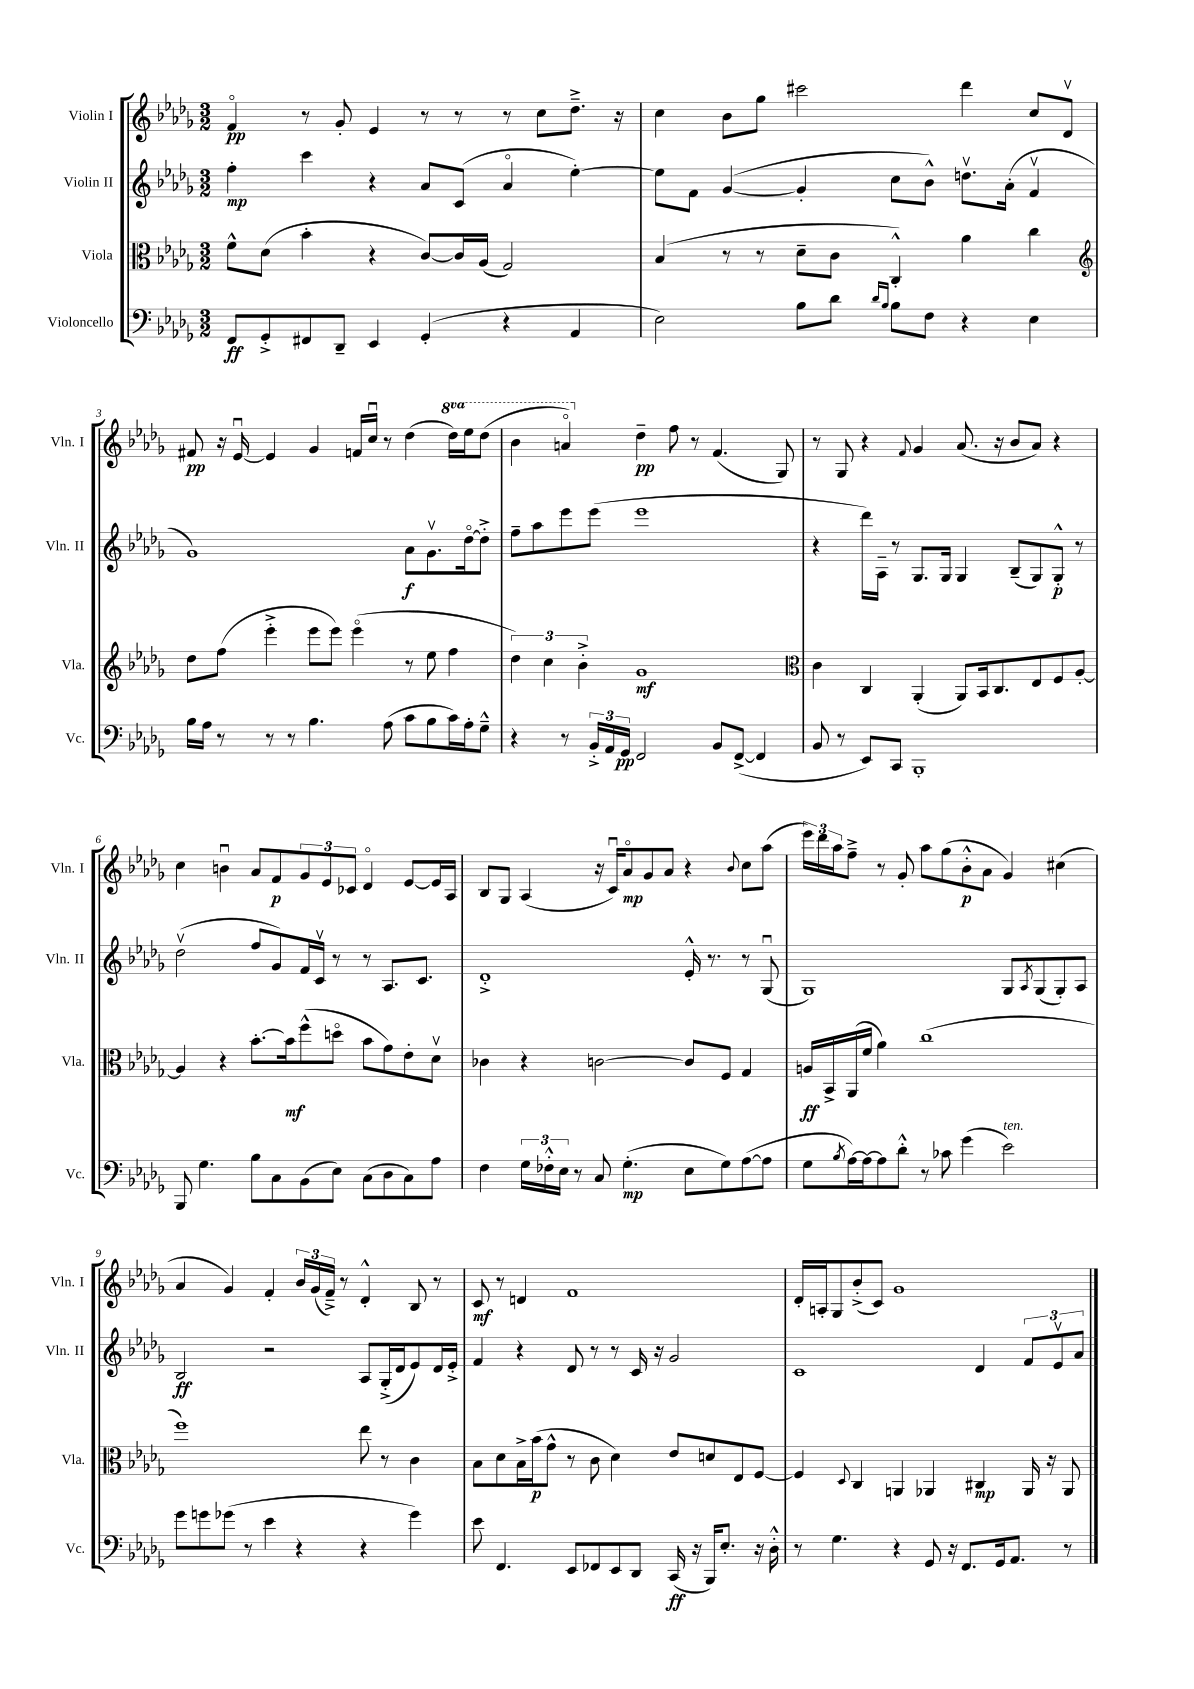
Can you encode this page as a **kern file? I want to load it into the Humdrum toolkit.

**kern	**kern	**kern	**kern
*staff4	*staff3	*staff2	*staff1
*clefF4	*clefC3	*clefG2	*clefG2
*k[b-e-a-d-g-]	*k[b-e-a-d-g-]	*k[b-e-a-d-g-]	*k[b-e-a-d-g-]
*M3/2	*M3/2	*M3/2	*M3/2
8FF	8f^^	4ff'	4fo
8GG-'^	(8d-	.	.
8FF#	4b-'	4ccc	8r
8DD-~	.	.	8g-'
4EE-	4r	4r	4e-
(4GG-'	[8c)	8a-	8r
.	16c]	(8c	8r
.	(16A-	.	.
4r	2G-)	4a-o	8r
.	.	.	8cc
4AA-	.	[4ee-')	8.dd-~^
.	.	.	16r
=	=	=	=
2E-)	(4B-	8ee-]	4cc
.	.	8f	.
.	8r	([4g-	8b-
.	8r	.	8gg-
8B-	8d-~	4g-']	2ccc#
8d-	8c	.	.
16qqd-	.	.	.
16qqB-	.	.	.
8B-	4C'^^)	8cc	.
8F	.	8b-^^)	.
4r	4a-	8.ddv	4ddd-
.	.	(16a-'	.
4E-	4cc	4fv	8cc
.	.	.	8d-v
=	=	=	=
*	*clefG2	*	*
16B-	8dd-	1g-)	8f#
16A-	.	.	.
8r	(8ff	.	16r
.	.	.	[16e-u
8r	4eee-'^	.	4e-]
8r	.	.	.
4.B-	8eee-	.	4g-
.	8eee-)	.	.
.	(4eee-o	.	16f
.	.	.	16ccu
(8A-	.	.	8r
8c	8r	8a-	(4dd-
8B-	8ee-	8.g-v	.
16c)	4ff	.	16ddd-)
16A-'	.	[16dd-o	16eee-
8G-~^^	.	8dd-'^]	(8ddd-
=	=	=	=
4r	6dd-)	8ff~	4bb-
.	.	8aa-	.
.	6cc	.	.
8r	.	8eee-	4aao)
.	6b-'^	.	.
24BB-'^	.	(8eee-	.
24AA-	.	.	.
24GG-	.	.	.
2FF	1g-	1eee-	4dd-~
.	.	.	8ff
.	.	.	8r
8BB-	.	.	(4.f
([8FF^	.	.	.
4FF]	.	.	.
.	.	.	8G-)
=	=	=	=
*	*clefC3	*	*
8BB-	4c	4r	8r
8r	.	.	8G-
8EE-)	4C	16ddd-)	4r
.	.	16A-~	.
8CC	.	8r	.
.	.	.	8qqf
1BBB-'	(4AA-'	8.G-	4g-
.	.	16G-	.
.	8AA-)	4G-	(8.a-
.	16BB-	.	.
.	8.C	.	16r
.	.	(8B-~	8b-
.	8E-	8G-)	8a-)
.	8F	8G-'^^	4r
.	[8A-'	8r	.
=	=	=	=
8BBB-	4A-]	(2dd-v	4cc
4.G-	.	.	.
.	4r	.	4bu
8B-	[8.b-'	8ff	8a-
8C	.	8g-)	8f
.	16b-]	.	.
(8BB-	(8ff^^	16f	12g-
.	.	16cv	.
.	.	.	12e-
8E-)	8ddo	8r	.
.	.	.	12c-
(8C	8b-	8r	4d-o
8D-	8g-)	8.A-	.
8C)	8e-'	.	[8e-
.	.	8.c	.
8A-	8d-v	.	16e-]
.	.	.	16A-
=	=	=	=
4F	4c-	1d-'^	8B-
.	.	.	8G-
24G-	4r	.	(4A-
24F-'^^	.	.	.
24E-	.	.	.
8r	.	.	.
8C	[2c	.	16r
.	.	.	16cu)
(4.G-'	.	.	8a-o
.	.	.	8g-
.	.	.	8a-
8E-	8c]	16e-'^^	4r
.	.	8.r	.
8G-)	8F	.	.
.	.	.	8qqb-
([8A-	4G-	8r	8cc
8A-]	.	(8G-u	(8aa-
=	=	=	=
8G-	16A	1G-)	24eee-)
.	.	.	24ddd-
.	16BB-^	.	.
.	.	.	24aa-
8qB-	.	.	.
[16A-)	(16AA-	.	8ff~^
16A-_	16f	.	.
8A-]	4a-)	.	8r
8d-'^^	.	.	8g-'
8r	(1cc	.	8aa-
8c-	.	.	(8gg-
(4g-	.	.	8b-'^^
.	.	.	8a-
2e-)	.	8G-	4g-)
.	.	8qA-	.
.	.	(8G-	.
.	.	8G-')	(4cc#
.	.	8A-	.
=	=	=	=
8g-	1ff)	2B-	4a-
8g	.	.	.
(8g-	.	.	4g-)
8r	.	.	.
4e-	.	2r	4f'
4r	.	.	24b-
.	.	.	(24g-
.	.	.	24f~^)
.	.	.	8r
4r	8ee-	8A-	4d-'^^
.	8r	(16G-'^	.
.	.	16d-	.
4g-)	4c	8e-)	8B-
.	.	16d-	8r
.	.	16e-'^	.
=	=	=	=
8e-	8B-	4f	8c
4.FF	8d-	.	8r
.	16B-^	4r	4d
.	(16b-	.	.
.	8g-^^	.	.
8EE-	8r	8d-	1f
8FF-	8c	8r	.
8EE-	4d-)	8r	.
8DD-	.	16c	.
.	.	16r	.
(16CC	8e-	2g-	.
16r	.	.	.
16BBB-)	8d	.	.
8.E-'	.	.	.
.	8E-	.	.
16r	[8F	.	.
16D-'^^	.	.	.
=	=	=	=
8r	4F]	1c	16d-'
.	.	.	16A'
4.G-	.	.	8G-
.	8qqD-	.	.
.	4C	.	(8b-'^
.	.	.	8c)
4r	4AA	.	1g-
8GG-	4AA-	.	.
16r	.	.	.
8.FF	.	.	.
.	4C#	4d-	.
16GG-	.	.	.
8.AA-	.	.	.
.	16AA-	12f	.
.	16r	.	.
.	.	12e-v	.
8r	8AA-	.	.
.	.	12a-	.
==	==	==	==
*-	*-	*-	*-
